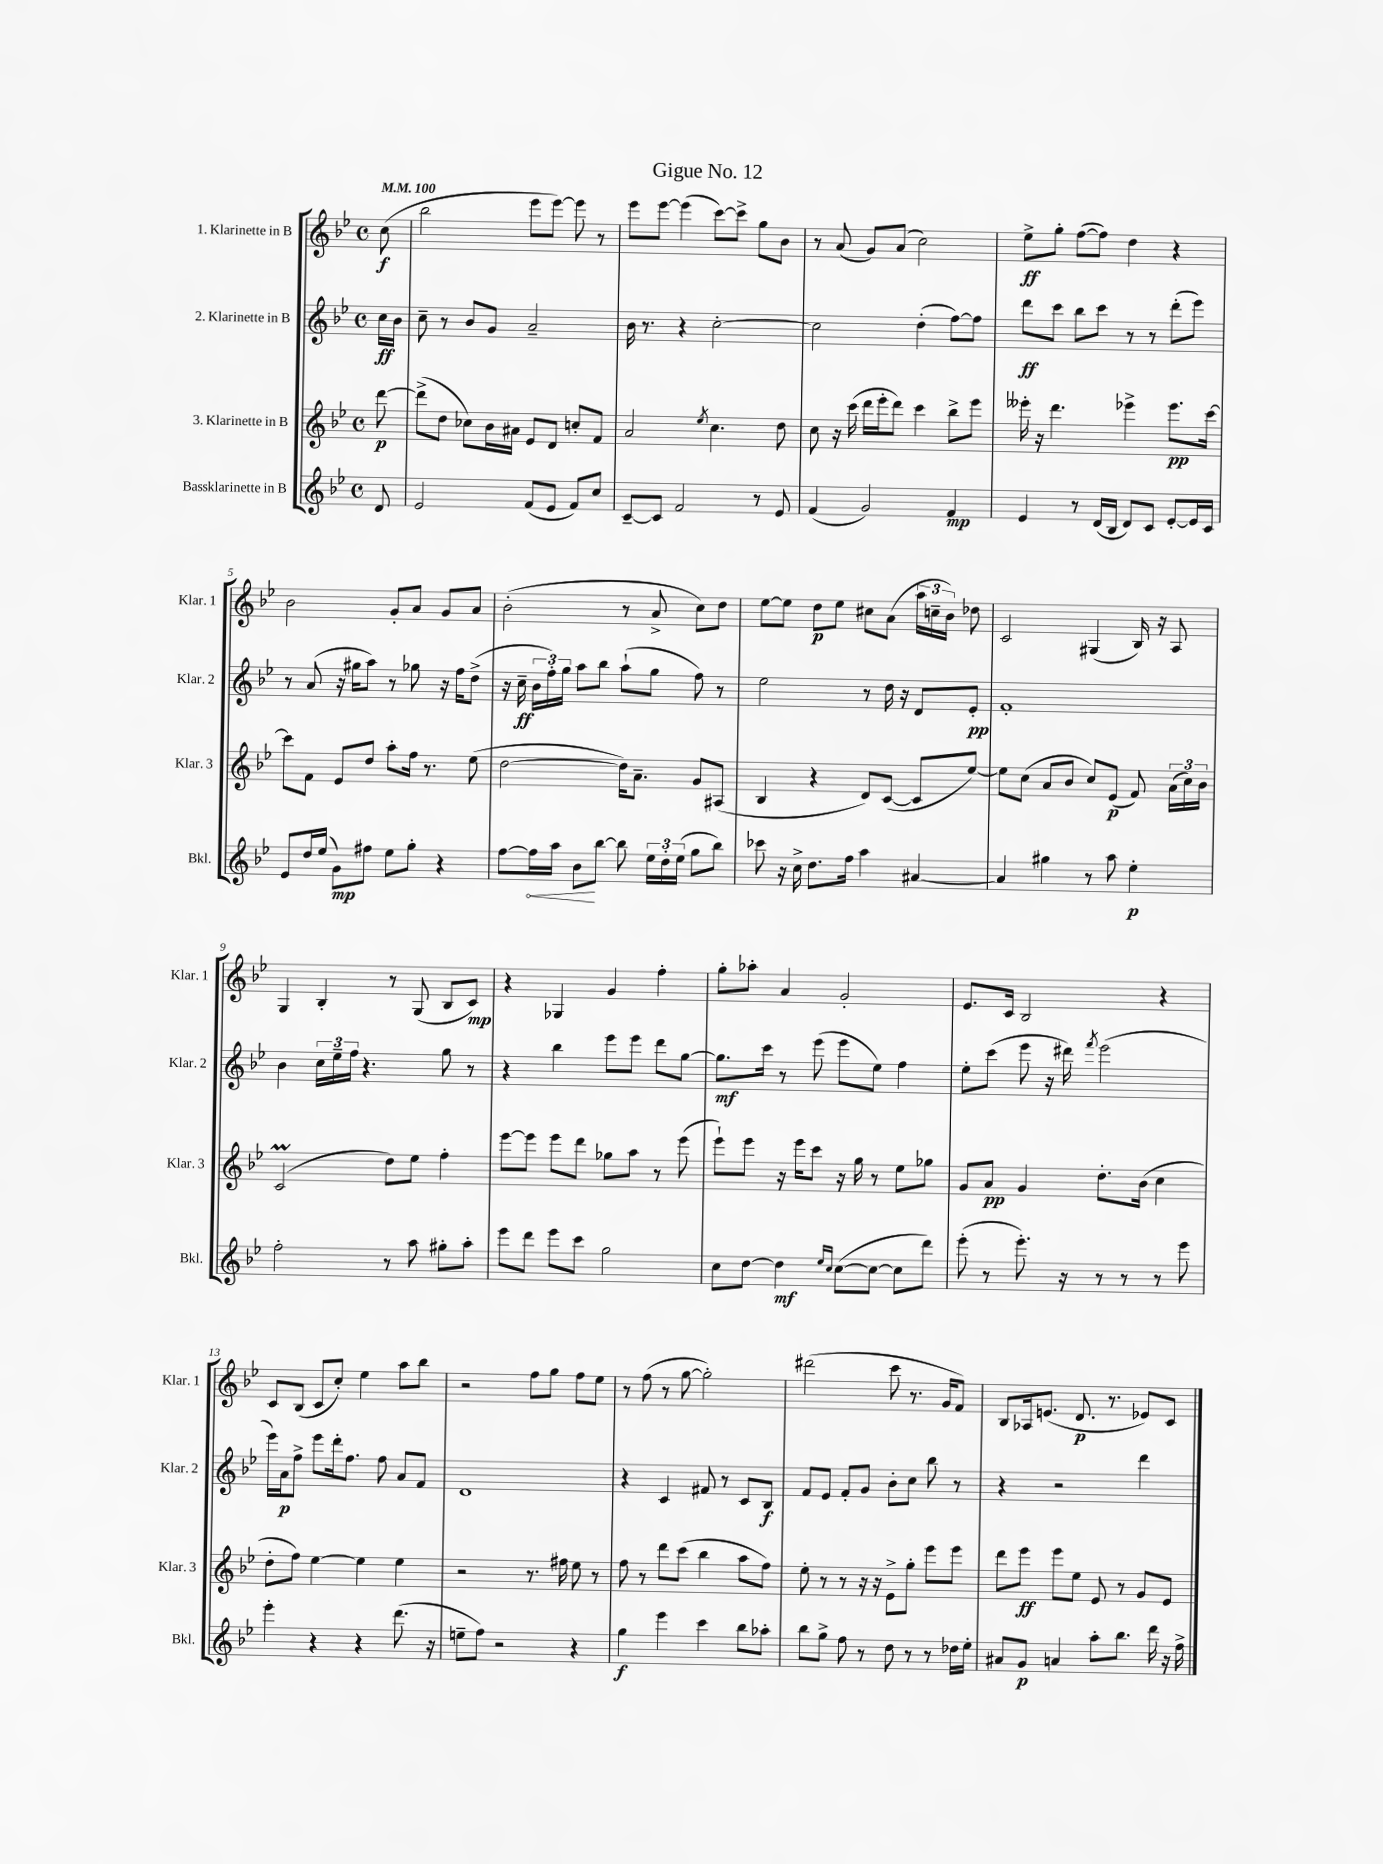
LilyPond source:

\header { title = "Gigue No. 12" }
<<
\new StaffGroup <<
\new Staff = "s0" \with { instrumentName = "1. Klarinette in B" shortInstrumentName = "Klar. 1" } {
    \clef treble \key bes \major \defaultTimeSignature \time 4/4 \partial 8 \tempo 4 = 100
    \autoBeamOff c''8\f( |
    bes''2 ees'''8[ ees'''8]~) ees'''8 r8 |
    ees'''8[ ees'''8]~ ees'''4( c'''8[~) c'''8]-> g''8[ bes'8] |
    r8 a'8( g'8[) a'8]( c''2) |
    ees''8[->\ff g''8]-. f''8[~( f''8]) d''4 r4 |
    bes'2 g'8[-. a'8] g'8[ a'8] |
    bes'2-.( r8 a'8-> c''8[) d''8] |
    ees''8[~ ees''8] d''8[\p ees''8] cis''8[ a'8]( \tuplet 3/2 { a''16[ c''16-- bes'16]) } des''8 |
    c'2 gis4( bes16) r16 a8 |
    g4 bes4-. r8 g8( bes8[ c'8]\mp) |
    r4 ges4 g'4 f''4-. |
    g''8[-. aes''8]-. a'4 g'2-. |
    ees'8.[ c'16] bes2 r4 |
    c'8[ bes8]( c'8[ c''8]-.) ees''4 a''8[ bes''8] |
    r2 f''8[ g''8] f''8[ ees''8] |
    r8 f''8( r8 g''8~ g''2-.) |
    dis'''2( c'''8 r8. g'16[ f'8]) |
    bes8[ aes16 e'8.]( d'8.\p r8. ees'8[) c'8] \bar "|." |
}
\new Staff = "s1" \with { instrumentName = "2. Klarinette in B" shortInstrumentName = "Klar. 2" } {
    \clef treble \key bes \major \defaultTimeSignature \time 4/4 \partial 8
    \autoBeamOff c''16[\ff bes'16] |
    c''8-- r8 bes'8[ g'8] a'2-- |
    bes'16 r8. r4 c''2~-. |
    c''2 d''4-.( f''8[~) f''8] |
    d'''8[\ff c'''8] bes''8[ c'''8] r8 r8 d'''8[-.( ees'''8]) |
    r8 a'8( r16 gis''16[ a''8]) r8 ges''8 r16 f''16[ d''8]->( |
    r16 c''16--\ff \tuplet 3/2 { bes'16[ f''16-.) g''16] } a''8[ bes''8] a''8[-!( g''8] f''8) r8 |
    ees''2 r8 d''16 r16 d'8[ ees'8]-.\pp |
    f'1-. |
    bes'4 \tuplet 3/2 { c''16[ ees''16-- f''16] } r4. g''8 r8 |
    r4 bes''4 ees'''8[ ees'''8] d'''8[ g''8]~ |
    g''8.[\mf c'''16] r8 ees'''8( ees'''8[ ees''8]) f''4 |
    ees''8[-. c'''8]( ees'''8 r16 dis'''16) \acciaccatura { f'''8 } ees'''2( |
    ees'''16[) a'16\p f''8]-> ees'''8[ d'''16-. f''8.] f''8 a'8[ f'8] |
    d'1 |
    r4 c'4 fis'8 r8 c'8[ bes8]\f |
    f'8[ ees'8] f'8[-. g'8] bes'8[-. c''8] bes''8 r8 |
    r4 r2 d'''4 \bar "|." |
}
\new Staff = "s2" \with { instrumentName = "3. Klarinette in B" shortInstrumentName = "Klar. 3" } {
    \clef treble \key bes \major \defaultTimeSignature \time 4/4 \partial 8
    \autoBeamOff d'''8~\p |
    d'''8[->( d''8] ces''8[) bes'16 ais'16] ees'8[ d'8] c''8[-. f'8] |
    a'2 \acciaccatura { ees''8 } c''4. d''8 |
    c''8 r16 c'''16( d'''16[ ees'''16-. d'''8]) c'''4 bes''8[-> ees'''8] |
    eeses'''16-. r16 d'''4. ees'''4-> ees'''8.[\pp c'''16]~ |
    c'''8[ f'8] ees'8[ d''8] a''8[-. f''16] r8. ees''8( |
    d''2~ d''16[) a'8.]-- g'8[ ais8]( |
    bes4 r4 d'8[) c'8]~( c'8[ ees''8]~) |
    ees''8[ c''8]( a'8[ bes'8] c''8[) ees'8]\p( f'8) \tuplet 3/2 { a'16[( c''16) bes'16] } |
    c'2\prall( d''8[) ees''8] f''4-. |
    ees'''8[~ ees'''8] ees'''8[ d'''8] ges''8[ a''8] r8 ees'''8( |
    ees'''8[-!) ees'''8] r16 ees'''16[ c'''8] r16 g''16 r8 ees''8[ ges''8] |
    g'8[ a'8]\pp g'4 d''8.[-. bes'16]( c''4 |
    d''8[-. f''8]) ees''4~ ees''4 ees''4 |
    r2 r8. fis''16 ees''8 r8 |
    f''8 r8 d'''8[ c'''8]( bes''4 a''8[ f''8]) |
    ees''8-. r8 r8 r16 r16 ees'8[-> g''8]-. ees'''8[ ees'''8] |
    d'''8[ ees'''8]\ff ees'''8[ ees''8] ees'8 r8 g'8[ ees'8] \bar "|." |
}
\new Staff = "s3" \with { instrumentName = "Bassklarinette in B" shortInstrumentName = "Bkl." } {
    \clef treble \key bes \major \defaultTimeSignature \time 4/4 \partial 8
    \autoBeamOff d'8 |
    ees'2 f'8[( ees'8] f'8[) c''8] |
    c'8[~-- c'8] f'2 r8 ees'8 |
    f'4( g'2) f'4\mp |
    ees'4 r8 d'16[( bes16] d'8[) c'8] ees'8[~-. ees'16 c'16] |
    ees'8[ d''16 ees''16]( g'8[\mp) fis''8] ees''8[ g''8]-. r4 |
    f''8[~ \once \override Hairpin.circled-tip = ##t f''16\< a''16] bes'8[\! bes''8]~ bes''8 \tuplet 3/2 { ees''16[ d''16-. ees''16]( } g''8[ bes''8]) |
    ces'''8 r16 c''16-> d''8.[ f''16] a''4 ais'4~ |
    ais'4 gis''4 r8 a''8 ees''4-.\p |
    f''2-. r8 a''8 gis''8[-. a''8]-. |
    ees'''8[ d'''8] ees'''8[ c'''8] g''2 |
    c''8[ d''8]~ d''4\mf \grace { ees''16[ c''16] } c''8[~( c''8]~ c''8[ d'''8]) |
    ees'''8-.( r8 ees'''8.-.) r16 r8 r8 r8 ees'''8 |
    ees'''4-. r4 r4 d'''8.( r16 |
    e''8[-- f''8]) r2 r4 |
    g''4\f ees'''4 c'''4 bes''8[ aes''8]-. |
    bes''8[ g''8]-> f''8 r8 d''8 r8 r8 des''16[ ees''16]-. |
    ais'8[ g'8]\p a'4 a''8[-. bes''8.] d'''16 r16 f''16-> \bar "|." |
}
>>
>>
